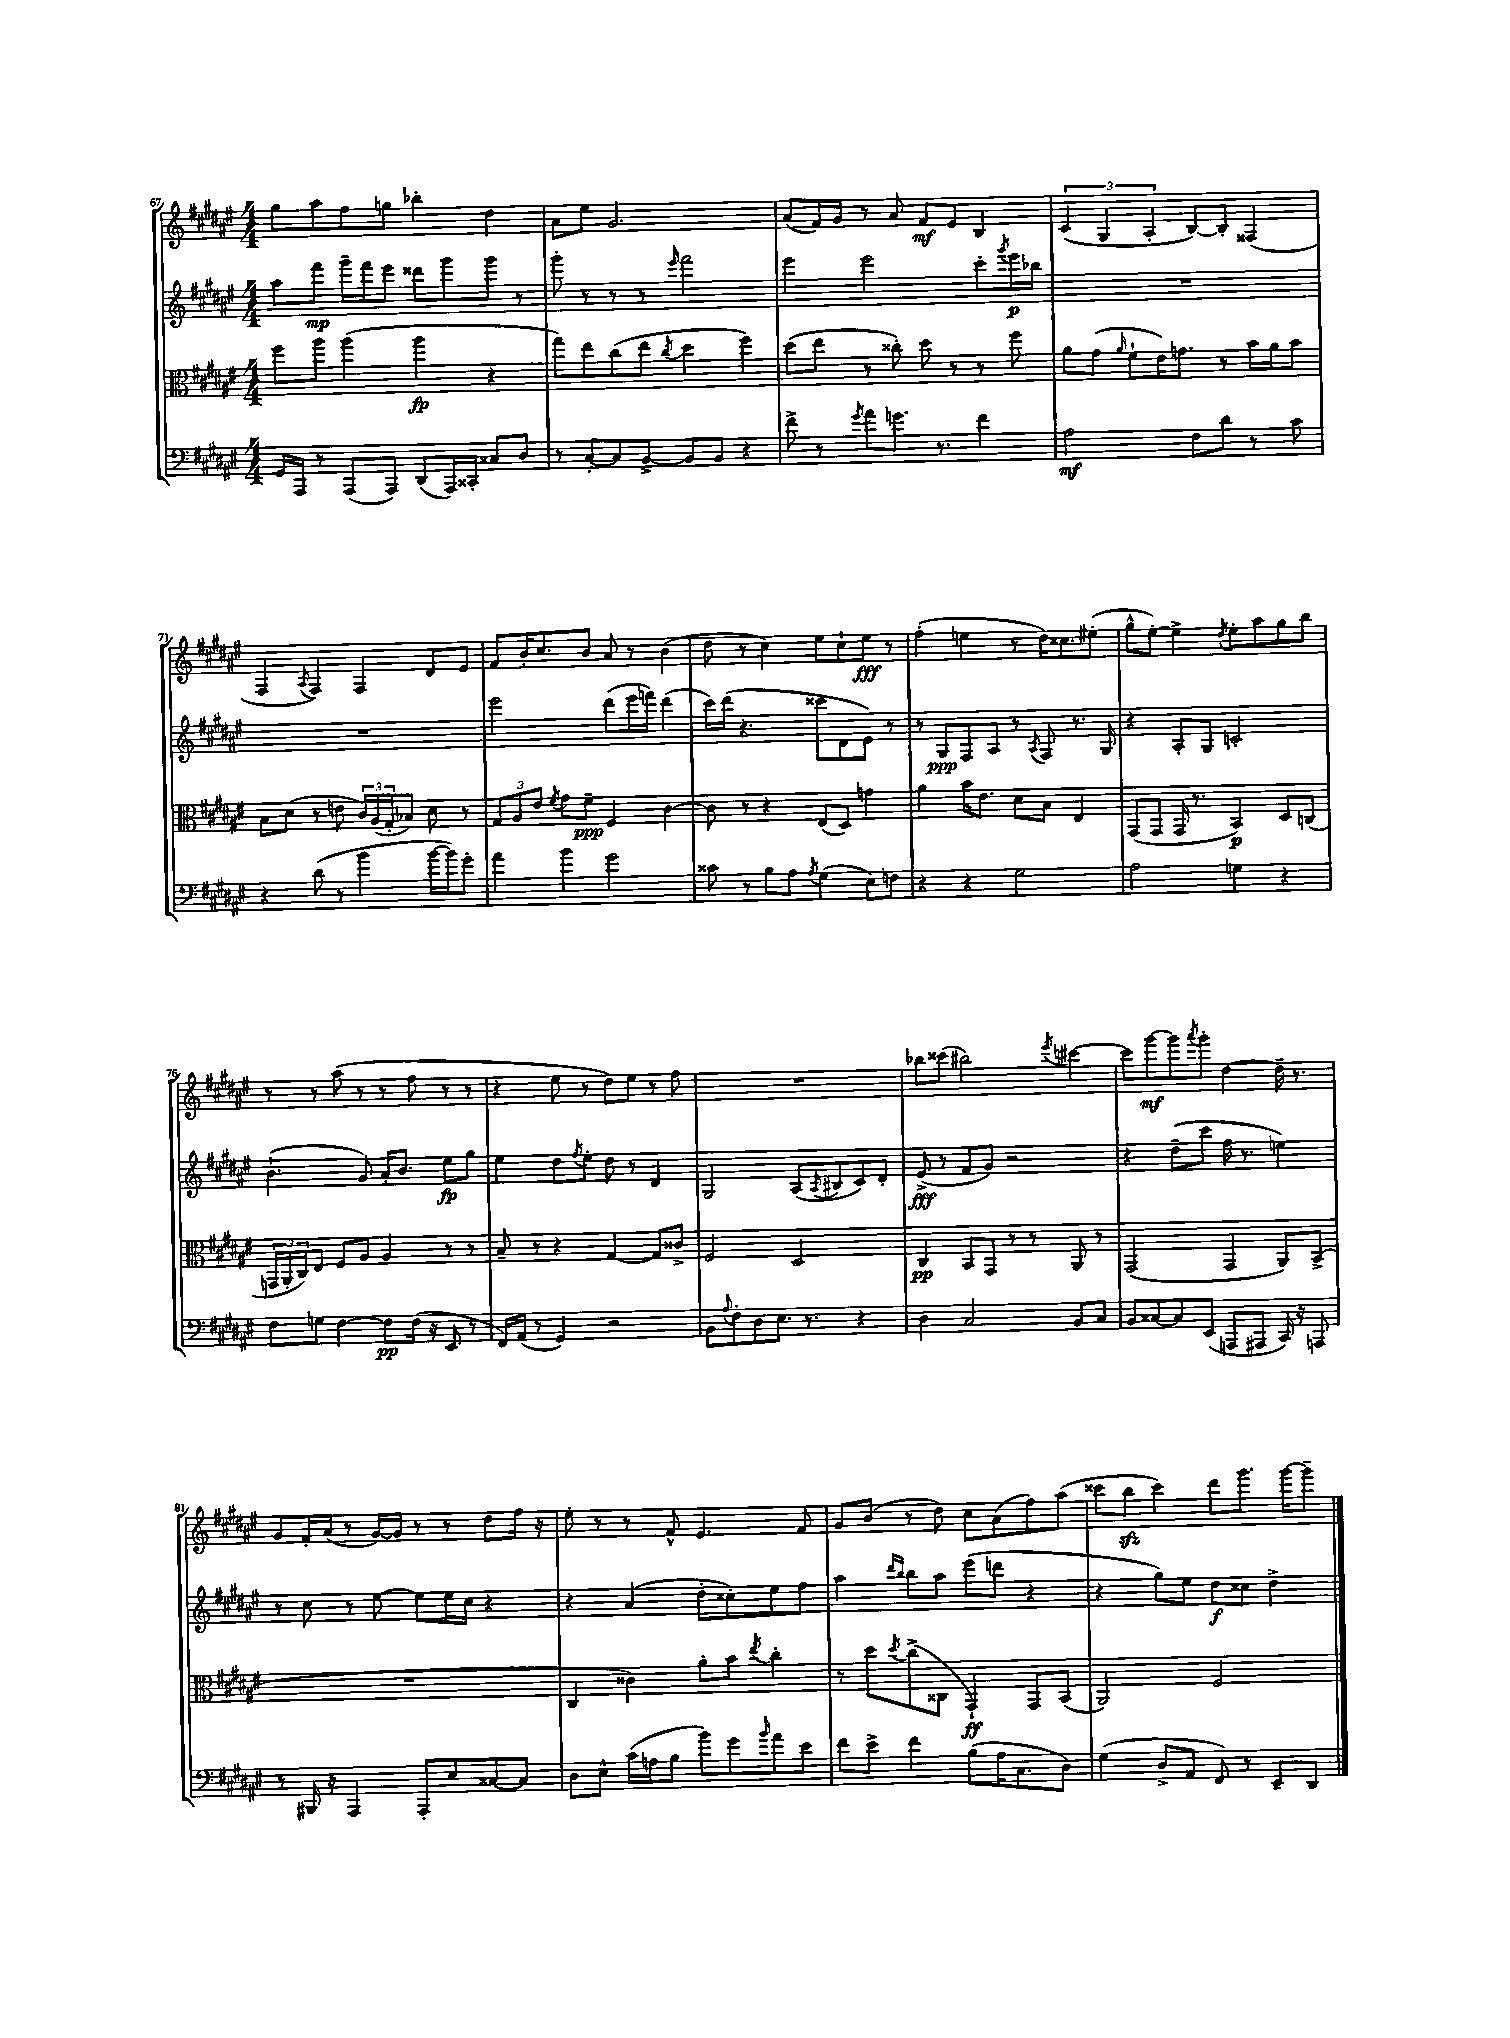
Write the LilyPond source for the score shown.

<<
\new StaffGroup <<
\new Staff = "s0" {
    \clef treble \key fis \major \numericTimeSignature \time 4/4
    gis''8 ais''8 fis''8 g''8 bes''4-. dis''4 |
    ais'8 eis''8 gis'2. |
    ais'8( fis'16) gis'16 r8 ais'8 fis'8\mf eis'8 b4 |
    \tuplet 3/2 { cis'4( gis4 ais4-. } b8~) b8-. fisis4( |
    fis4 \acciaccatura { ais8 } fis4) fis4 dis'8 eis'8 |
    fis'8 b'16-. cis''8. b'8 ais'8 r8 b'4( |
    dis''8 r8 cis''4) eis''8 cis''8-! eis''8\fff r8 |
    fis''4-.( e''4 r8 dis''16) cisis''8. eis''8-.( |
    gis''8-^ eis''8~-.) eis''4-> \acciaccatura { dis''8 } eis''8-. ais''8 gis''8 b''8 |
    r8 r8 ais''8( r8 r8 fis''8 r8 r8 |
    r4 eis''8 r8 dis''8) eis''8 r8 fis''8 |
    R1 |
    bes''8 cisis'''8( bis''2) \acciaccatura { eis'''8 } cis'''4~ |
    cis'''8 gis'''8~\mf gis'''8 \acciaccatura { ais'''8 } gis'''8-. dis''4~ dis''16-- r8. |
    gis'8 fis'16-. ais'16( r8 gis'16~) gis'16 r8 r8 dis''8 fis''16 r16 |
    eis''8-. r8 r8 fis'8-^ eis'4. fis'8 |
    gis'8 b'8( r8 dis''8) cis''8 ais'8( fis''8) ais''8( |
    cisis'''8 b''8\sfz cisis'''4) dis'''8 gis'''8. gis'''16~ gis'''8-- \bar "|." |
}
\new Staff = "s1" {
    \clef treble \key fis \major \numericTimeSignature \time 4/4
    ais''8 fis'''8\mp gis'''16-- fis'''16 eis'''8 disis'''8 gis'''8 gis'''8 r8 |
    gis'''8-. r8 r8 r8 \grace { eis'''16 } fis'''2 |
    eis'''4 eis'''2 cis'''8-. \acciaccatura { gis'''8 } eis'''16\p bes''16 |
    R1 |
    R1 |
    eis'''2 dis'''8( eis'''16 f'''16) dis'''4( |
    cis'''16) dis'''16( r4. cisis'''8 dis'8 eis'8) r8 |
    r8 gis8\ppp fis8 ais8 r8 \acciaccatura { ais8 } fis8 r8. gis16 |
    r4 ais8-. gis8 c'2-. |
    b'4.-!( gis'8) ais'16-. b'8. eis''8\fp gis''8 |
    eis''4 dis''8 \acciaccatura { fis''8 } eis''8-. dis''8 r8 dis'4 |
    gis2 ais8( \acciaccatura { ais8 } bis8 cis'8) dis'8-. |
    eis'8->\fff( r8 fis'8 gis'8) r2 |
    r4 dis''8--( cis'''8 fis''16 r8. e''4) |
    r8 cis''8 r8 eis''8~ eis''8 eis''16 cis''16 r4 |
    r4 ais'4( dis''8-. cisis''8-.) eis''8 fis''8 |
    ais''4 \grace { dis'''16 b''16 } b''8 ais''8 eis'''8( d'''8 r4 |
    r4 gis''8) eis''8 dis''8\f cisis''8 dis''4-> \bar "|." |
}
\new Staff = "s2" {
    \clef alto \key fis \major \numericTimeSignature \time 4/4
    fis''8 ais''8 ais''4( ais''4\fp r4 |
    gis''8) eis''8 cis''8( eis''8 \acciaccatura { cis''8 } dis''4 fis''4) |
    dis''8( eis''8 r8 cisis''8-.) dis''8 r8 r8 fis''8 |
    ais'8 gis'8( \grace { ais'16 } fis'8-! eis'16) g'8. r8 b'16 ais'16 b'8 |
    b8 dis'8( r8 e'8 \tuplet 3/2 { cis'16) ais16( gis16-. } bes8) dis'8 r8 |
    \tuplet 3/2 { gis8 ais8 eis'8 } \acciaccatura { fis'8 } gis'8 fis'8--\ppp fis4 cis'4~ |
    cis'8 r8 r4 eis8( dis8) g'4 |
    ais'4 b'16 eis'8. dis'8 b8 eis4 |
    gis,8( gis,8 gis,16 r8. b,4\p) dis8 c8( |
    \tuplet 3/2 { g,16 ais,16-. cis16) } eis8 fis8 ais8 ais4 r8 r8 |
    b8-- r8 r4 gis4~ gis8 cisis'8-> |
    fis2 dis2 |
    cis4\pp b,8 gis,8 r8 r8 ais,8 r8 |
    gis,2( gis,4 ais,8) b,8->( |
    R1 |
    cis4 cisis'4) ais'8-. b'8 \acciaccatura { eis''8 } cis''4-. |
    r8 dis''8 \acciaccatura { dis''8 } cis''8->( cisis8 gis,4-!\ff) gis,8 b,8( |
    ais,2) fis2 \bar "|." |
}
\new Staff = "s3" {
    \clef bass \key fis \major \numericTimeSignature \time 4/4
    gis,16 ais,,16 r8 ais,,8( ais,,8) dis,8( ais,,16) cisis,16-. cisis8 dis8 |
    r8 cis8~-. cis8 b,8~-> b,8 b,8 r4 |
    fis'8-> r8 \acciaccatura { gis'8 } ais'8 g'8. r8. fis'4 |
    ais2\mf fis8 dis'8 r8 cis'8 |
    r4 dis'8( r8 b'4 b'16~ b'16) gis'8-. |
    ais'4 b'4 gis'2 |
    cisis'8 r8 b8 ais8 \acciaccatura { ais8 } gis4( eis8) f8 |
    r4 r4 gis2 |
    ais2 g4 r4 |
    fis8 g8 fis4~ fis8\pp fis16( r16 eis,8 r8 |
    fis,16) ais,16( r8 gis,4) r2 |
    b,8 \appoggiatura { ais8 } fis8-. dis8 eis8. r8. r4 |
    dis4 cis2 b,8 cis8 |
    b,8 cisis8~ cisis8 eis,8( a,,8 ais,,8 cis,16) r16 a,,8 |
    r8 bis,,16 r16 ais,,4 ais,,8-. eis8 cisis8~ cisis8 |
    dis8 eis8-^ cis'16( a16 b8 b'8) gis'8 \grace { b'16 } ais'8 eis'8 |
    fis'8 eis'8-> fis'4 b8( ais16 cis8. dis8) |
    gis4( dis8-> ais,8 fis,8) r8 eis,8-- dis,8 \bar "|." |
}
>>
>>
\layout { \context { \Score currentBarNumber = #67 } }
